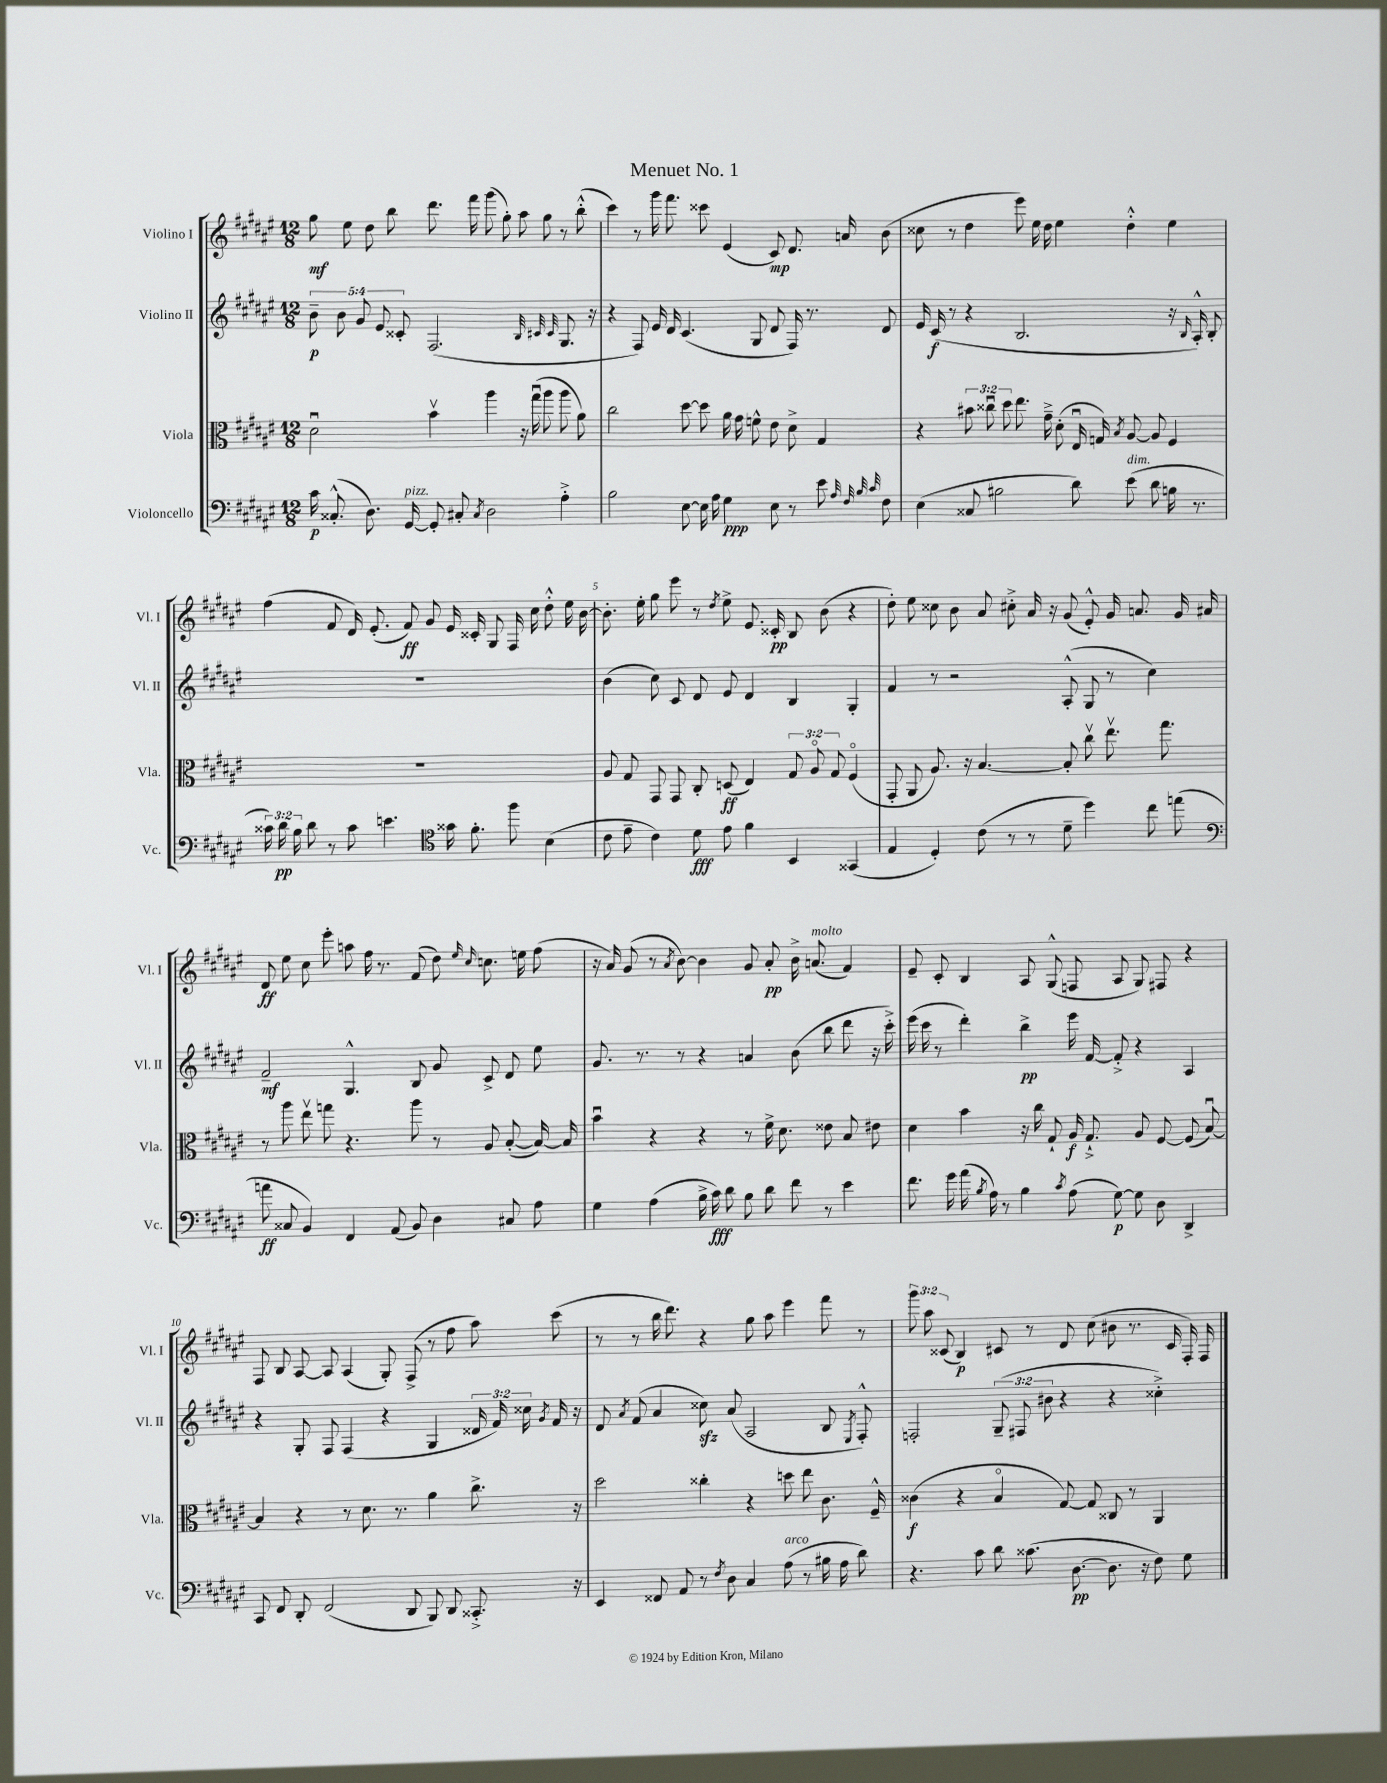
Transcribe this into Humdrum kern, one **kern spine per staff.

**kern	**kern	**kern	**kern
*staff4	*staff3	*staff2	*staff1
*clefF4	*clefC3	*clefG2	*clefG2
*k[f#c#g#d#a#e#]	*k[f#c#g#d#a#e#]	*k[f#c#g#d#a#e#]	*k[f#c#g#d#a#e#]
*M12/8	*M12/8	*M12/8	*M12/8
16c#	2d#u	10b~	8gg#
(8.C##'^^	.	.	.
.	.	10b	.
.	.	.	8ee#
.	.	10g#	.
8.D#)	.	.	8dd#
.	.	10e#	.
.	.	.	8bb
.	.	10c##'	.
[16GG#	.	.	.
8GG#']	4bv	(2.F#	8.ddd#
8C#'	.	.	.
.	.	.	16fff#
8qC#	.	.	.
2D#	4aa#	.	(8ggg#
.	.	.	8gg#')
.	16r	.	8aa#
.	(16gg#u	.	.
.	8aa#	.	8gg#
.	.	32qqB	.
.	.	32qqc#	.
.	.	32qqc#	.
4A#'^	8aa#	8.G#	8r
.	8a#)	.	(8bb'^^
.	.	16r	.
=	=	=	=
2B	2cc#	4r	4ccc#)
.	.	8F#)	8r
.	.	16e#	16ggg#
.	.	16d#	8.fff#
[8E#	[8dd#	(4.c#	.
16E#]	8dd#]	.	8ccc##
16A#	.	.	.
4G#	16a#	.	(4e#
.	16g#	.	.
.	8f^^	8G#	.
8E#	8e#	8d#	8c#)
8r	8d#^	16F#)	8.d#
.	.	8.r	.
8e#	4G#	.	.
.	.	.	16a
32qqA#	.	.	.
32qqF#	.	.	.
32qqB	.	.	.
32qqc#	.	.	.
8F#	.	8d#	(8b
=	=	=	=
(4E#	4r	16e#	8cc##
.	.	(16c#	.
.	.	8r	8r
8C##	12b#	4r	4dd#
.	12cc##u	.	.
2B#	.	.	.
.	12dd#	.	.
.	8.ee#	2.B	8eee#)
.	.	.	16ee#
.	16g#~^	.	16dd#
.	(8d#'	.	4ee#
8d#)	16E#u	.	.
.	16G)	.	.
.	8qB	.	.
(8e#	[8A#	.	4dd#'^^
8d#	8A#]	.	.
16B	4F#	16r	4ee#
.	.	16qqB	.
8.r	.	16A#'^^)	.
.	.	8B'	.
=	=	=	=
24c##)	1.r	1.r	(4ff#
24d#	.	.	.
24B	.	.	.
8d#	.	.	.
8r	.	.	8f#
8c##	.	.	16d#)
.	.	.	(8.e#'
4.e	.	.	.
.	.	.	8f#)
.	.	.	8g#
*clefC4	*	*	*
16g##	.	.	16e#
8.f#'	.	.	16c##'
.	.	.	8G#
8ff#	.	.	16F#
.	.	.	16cc#
(4B	.	.	8dd#'^^
.	.	.	16ee#
.	.	.	[16b
=	=	=	=
8c#	8A#	(4b	8.b']
8e#~	8G#	.	.
.	.	.	16ee#'
4c#)	8GG#	8cc#)	8gg#
.	8GG#	8c#	8eee#
8d#	8C#'	8d#	8r
.	.	.	8qdd#
8e#	(8D	8e#	8ee#^
4f#	4E#)	4d#	8.e#
.	.	.	16c##'
4BB	12G#	4B	8B
.	12A#o	.	.
.	.	.	(8b
.	12G#	.	.
(4GG##	(4F#o	4G#'	4r
=	=	=	=
4E#	8GG#'	4f#	8dd#')
.	8AA#	.	8ee#
4D#')	8.A#)	8r	8cc##
.	.	2r	8b
.	16r	.	.
(8c#	[4.B	.	8a#
8r	.	.	8cc#'^
8r	.	.	16a#
.	.	.	16r
8d#~	8B']	(8A#'^^	(8g#
4dd#)	8cc#v	8G#	8e#'^^)
.	8.ee#v	8r	16g#
.	.	.	8.a
8cc#	.	4cc#)	.
.	8.gg#	.	.
(8ee	.	.	16g#
.	.	.	16a#
=	=	=	=
*clefF4	*	*	*
8a	8r	2f#~	8d#
8C##	8aa#	.	8ee#
4BB)	8ee#v	.	8cc#
.	8gg	.	8eee#'
4FF#	4.r	4.G#^^	8aa
.	.	.	16ff#
.	.	.	8.r
(8AA#	.	.	.
8BB)	8aa#	8B	(8f#
4D#	8r	8g#	8dd#)
.	.	.	16qqee#
.	.	.	16qqcc#
.	8A#	8c#^	8.cc
8C#	([8B'	8d#	.
.	.	.	16ee
8A#	16B_)	8ee#	(8ff#
.	16B]	.	.
=	=	=	=
4G#	4bu	8.g#	16r
.	.	.	16a#)
.	.	.	(8g#
.	.	8.r	.
(4A#	4r	.	8r
.	.	.	8qa#
.	.	8r	[8b)
16B^	4r	4r	4b]
16c#)	.	.	.
8d#	.	.	.
8B	8r	4a	8g#
8d#	16f#^	.	8a#'
.	8.d#	.	.
8f#	.	(8b	16b^
.	.	.	(8.a
8r	8e##	8bb	.
4e#	8B	8ddd#	4f#)
.	8e#	16r	.
.	.	16ccc#'^)	.
=	=	=	=
8.f#	4d#	(16eee#	8e#~
.	.	16ccc#	.
.	.	8r	8c#'
16g#	.	.	.
(16a#	4b	4ddd#')	4B
8qB	.	.	.
16A#)	.	.	.
8r	.	.	.
4B	16r	4bb^	8A#
.	16cc#	.	.
.	8G#`	.	(8G#^^
8qc#	.	.	.
(8A#	16A#	16eee#	8F
.	8.G#`^	[16f#	.
[8G#)	.	8f#'^]	8A#
8G#]	8A#	4r	8G#)
8D#	[8F#	.	8F#
4DD#^	(8F#]	4A#	4r
.	[8Bu)	.	.
=	=	=	=
8CC#	4B]	4r	8F#
8FF#	.	.	8B
8DD#'	4r	8G#'	[8A#
(2FF#	.	8F#	8A#]
.	8r	(4F#	(4A#
.	8.d#	.	.
.	.	4r	8G#')
.	8.r	.	.
8DD#	.	.	(8F#^
8BBB)	4a#	4G#	8r
8DD#	.	.	8ff#
8.CC##'^	8.cc#^	24d##	8aa#)
.	.	24f#)	.
.	.	24cc##	.
.	.	8qg#	.
.	.	16f#	(8ccc#
16r	16r	16r	.
=	=	=	=
4EE#	2dd#	8d#	8r
.	.	8qa#	.
.	.	(8f#	8r
8FF##	.	4a#	16bb
.	.	.	8.ddd#)
8AA#	.	.	.
8r	4cc##'	8cc##)	4r
8qF#	.	.	.
8D#	.	(8a#	.
4C#	4r	2A#	8gg#
.	.	.	8aa#
(8A#	8dd	.	4eee#
8r	8ee#	.	.
16B#	8.c#	8B	8fff#
16A#	.	.	.
.	.	8qE#	.
8d#)	.	8F#'^^)	8r
.	16F#~^^	.	.
=	=	=	=
4.r	(4c##	2F'	12ggg#
.	.	.	12aa#
.	.	.	(12c##
.	4r	.	4B)
8c#	.	.	.
8d#	4Bo	(12G#~	8c#
.	.	12F#	.
(8.c##	.	.	8r
.	.	12b#	.
.	[8G#)	4r	8d#
[8.D#	.	.	.
.	8G#]	.	(8cc#
8.D#]	8C##	4r	8b#
.	8r	.	8.r
16r	.	.	.
8F#)	4AA#	4cc##'^)	.
.	.	.	16c#
8G#	.	.	16F#')
.	.	.	16F#
==	==	==	==
*-	*-	*-	*-
